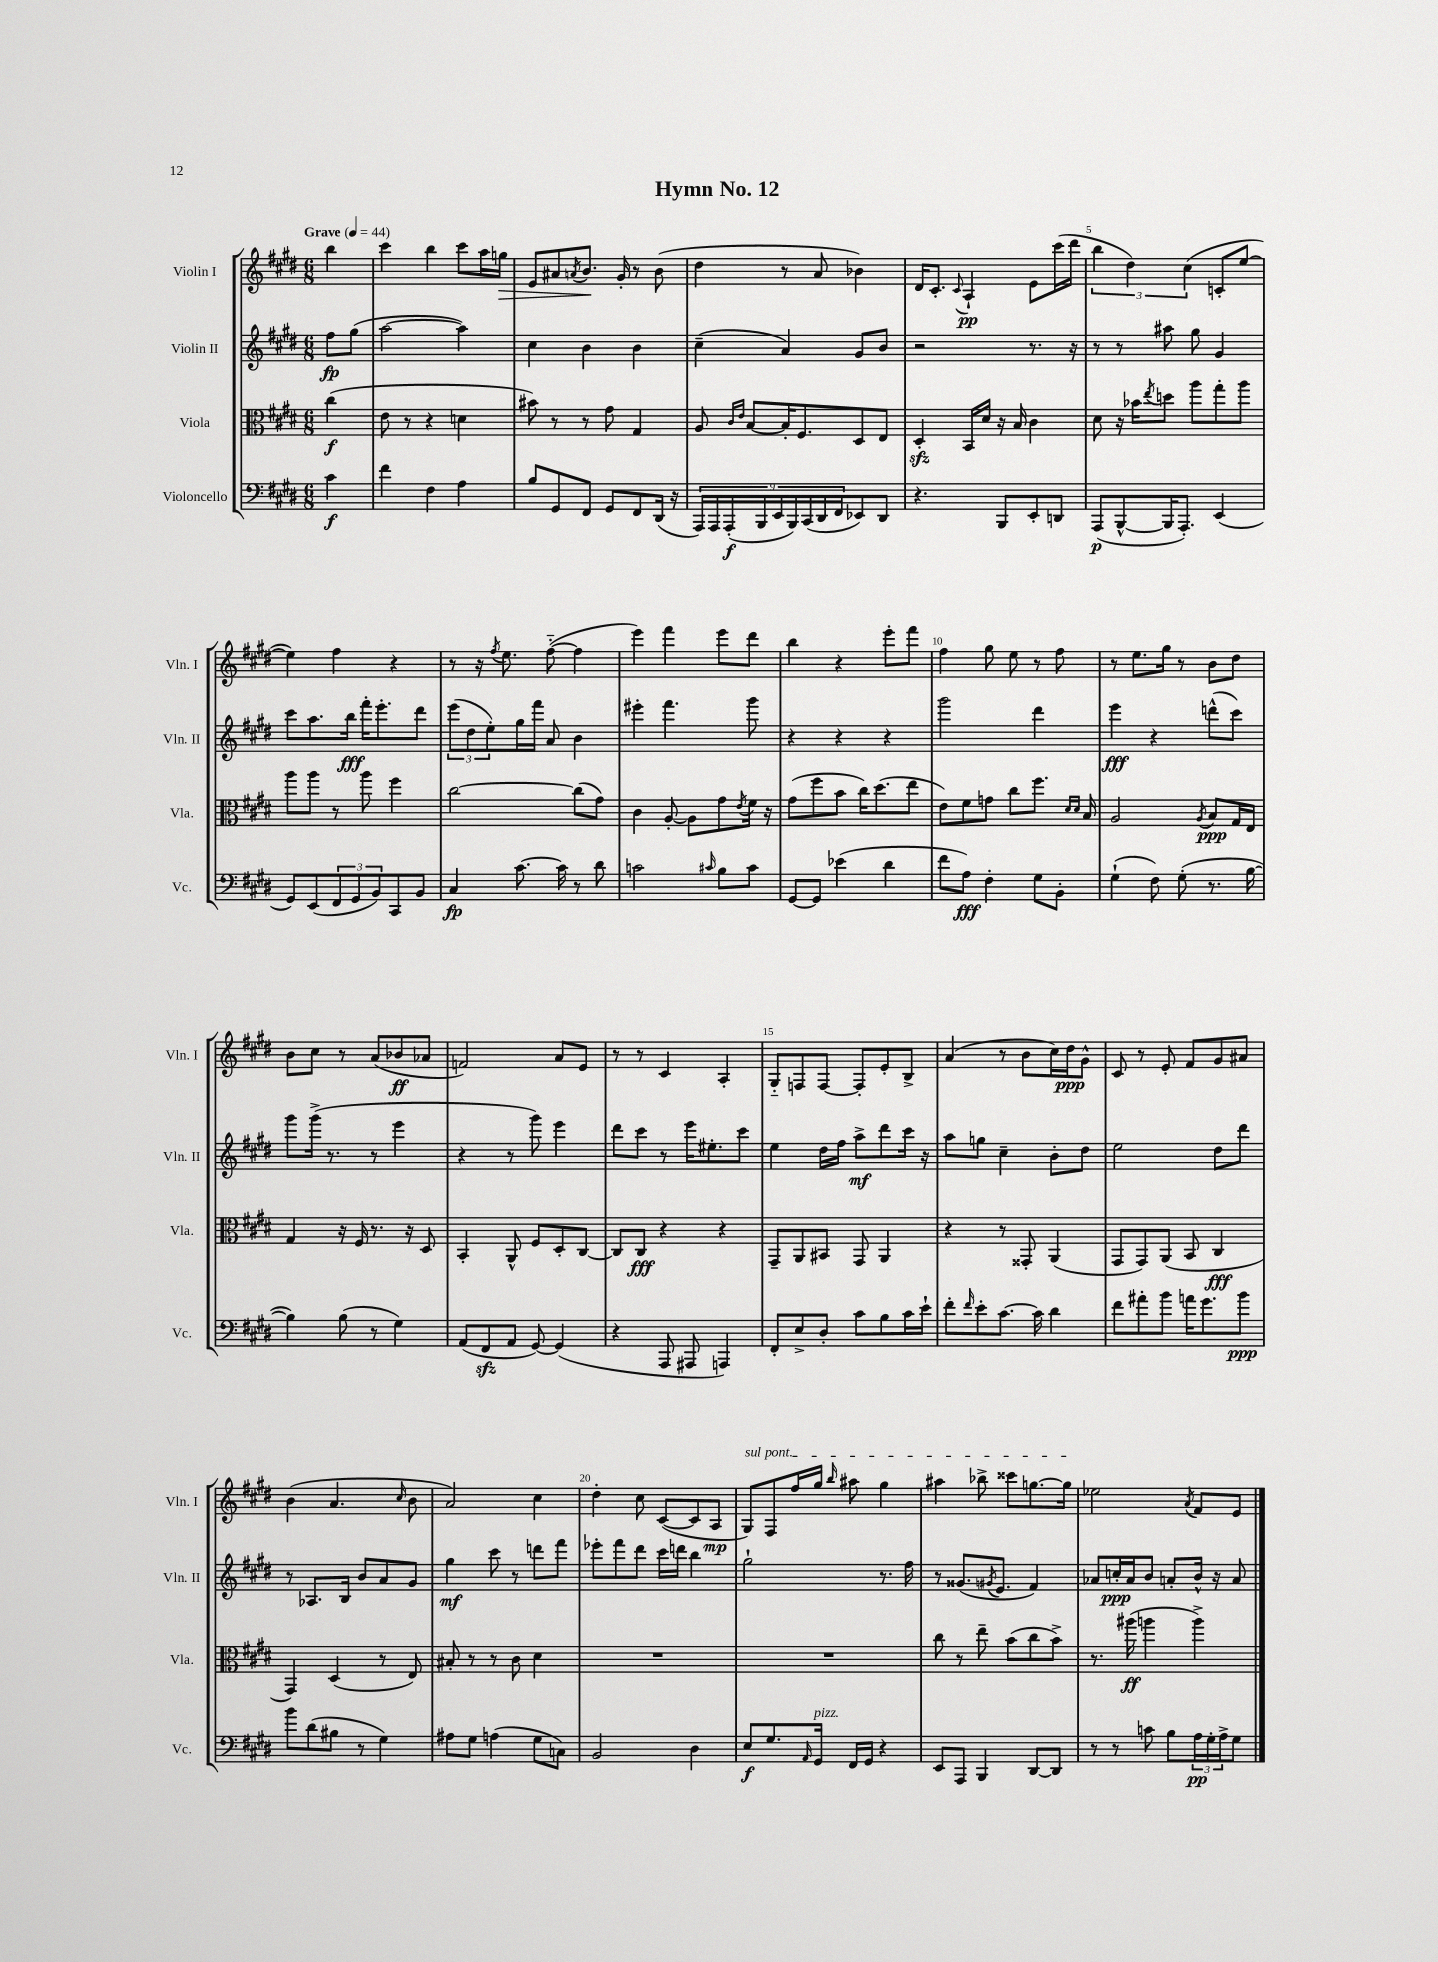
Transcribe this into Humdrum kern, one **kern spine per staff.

**kern	**kern	**kern	**kern
*staff4	*staff3	*staff2	*staff1
*clefF4	*clefC3	*clefG2	*clefG2
*k[f#c#g#d#]	*k[f#c#g#d#]	*k[f#c#g#d#]	*k[f#c#g#d#]
*M6/8	*M6/8	*M6/8	*M6/8
*MM44	*MM44	*MM44	*MM44
4c#	(4cc#	8ff#	4bb
.	.	(8gg#	.
=	=	=	=
4f#	8e	[2aa	4ccc#
.	8r	.	.
4F#	4r	.	4bb
4A	4d	4aa])	8ccc#
.	.	.	16aa
.	.	.	16gg
=	=	=	=
8B	8b#)	4cc#	8e
8GG#	8r	.	8a#
.	.	.	8qa
8FF#	8r	4b	8.b
8GG#	8g#	.	.
.	.	.	16g#'
8FF#	4G#	4b	8r
(16DD#	.	.	(8b
16r	.	.	.
=	=	=	=
18AAA)	8A	(4cc#~	4dd#
18AAA	.	.	.
(18AAA'	.	.	.
.	16qqc#	.	.
.	16qqe	.	.
.	[8B	.	.
18BBB	.	.	.
18EE	.	.	.
.	16B']	4a)	8r
18BBB)	.	.	.
.	8.F#	.	.
(18CC#	.	.	.
.	.	.	8a
18DD#	.	.	.
18FF#	.	.	.
8EE-)	8D#	8g#	4b-)
8DD#	8E	8b	.
=	=	=	=
4.r	4D#'	2r	16d#
.	.	.	8.c#'
.	.	.	8qqc#
.	16BB	.	4A`
.	16d#	.	.
8BBB	16r	.	.
.	16B	.	.
8EE'	4c#	8.r	8e
8DD	.	.	(16ccc#
.	.	16r	16ddd#
=	=	=	=
(8AAA	8d#	8r	6bb
[8BBB^^	16r	8r	.
.	.	.	6dd#)
.	16b-	.	.
.	8qee	.	.
16BBB]	8dd	8aa#	.
8.AAA')	.	.	.
.	.	.	(6cc#
.	8aa	8gg#	.
(4EE	8gg#'	4g#	8c'
.	8aa	.	[8ee
=	=	=	=
8GG#)	8aa	8ccc#	4ee])
(8EE	8aa	8.aa	.
12FF#	8r	.	4ff#
.	.	16bb	.
12GG#	.	.	.
.	8aa	16fff#'	.
12BB)	.	.	.
.	.	8.eee'	.
8CC#	4ff#	.	4r
8BB	.	8ddd#	.
=	=	=	=
4C#	[2cc#	(12eee	8r
.	.	12dd#	.
.	.	.	16r
.	.	12ee')	.
.	.	.	8qff#
.	.	.	8.ee
[8.c#	.	16gg#	.
.	.	16fff#	.
.	.	8a	([8ff#'~
16c#]	.	.	.
8r	(8cc#]	4b	4ff#]
8d#	8g#)	.	.
=	=	=	=
2c	4c#	4eee#'	4eee)
.	[8A'	4.fff#	4fff#
.	8A]	.	.
16qqc#	.	.	.
8B	8g#	.	8eee
.	8qe	.	.
8c#	16f#	8ggg#	8ddd#
.	16r	.	.
=	=	=	=
[8GG#	(8g#	4r	4bb
8GG#]	8ff#	.	.
(4e-	8b	4r	4r
.	16cc#)	.	.
.	(8.dd#	.	.
4d#	.	4r	8eee'
.	8ee	.	8fff#
=	=	=	=
8f#	8e)	2ggg#	4ff#
8A)	8f#	.	.
4F#'	8g	.	8gg#
.	8cc#	.	8ee
8G#	8.ff#	4ddd#	8r
8BB'	.	.	8ff#
.	16qqd#	.	.
.	16qqd#	.	.
.	16B	.	.
=	=	=	=
(4G#`	2A	4eee	8r
.	.	.	8.ee
8F#)	.	4r	.
.	.	.	16gg#
(8G#'	.	.	8r
.	8qA	.	.
8.r	8B	(8ddd^^	8b
.	16G#	8ccc#)	8dd#
[16B	16E	.	.
=	=	=	=
4B])	4G#	8ggg#	8b
.	.	(16ggg#^	8cc#
.	.	8.r	.
(8B	16r	.	8r
.	16F#	.	.
8r	8.r	8r	(8a
4G#)	.	4eee	8b-
.	16r	.	.
.	8D#	.	8a-
=	=	=	=
(8AA	4BB'	4r	2f)
8FF#	.	.	.
8AA	8AA^^	8r	.
[8GG#)	8F#	8ggg#)	.
(4GG#]	8D#'	4eee	8a
.	[8C#	.	8e
=	=	=	=
4r	8C#]	8ddd#	8r
.	8C#	8ccc#	8r
8AAA	4r	8r	4c#
8AAA#	.	16eee	.
.	.	8.ee#'	.
4AAA)	4r	.	4A'
.	.	8ccc#	.
=	=	=	=
8FF#'	8GG#~	4ee	8G#'~
8E^	8AA	.	8F
8D#'	8BB#	16dd#	[8F
.	.	16ff#	.
8c#	8GG#	8aa^	8F']
8B	4AA	8ddd#	8e'
16c#	.	16ccc#	8B^
16e`	.	16r	.
=	=	=	=
8f#'	4r	8aa	(4a
16qqf#	.	.	.
8e'	.	8gg	.
[8.c#	8r	4cc#~	8r
.	8GG##'	.	8b
16c#]	.	.	.
4d#	(4AA	8b'	16cc#)
.	.	.	16dd#
.	.	8dd#	8g#^^
=	=	=	=
8f#	8GG#	2ee	8c#
8a#'	8GG#)	.	8r
8b	(8AA	.	8e'
16a	8BB	.	8f#
8.g#	.	.	.
.	4C#	8dd#	8g#
8b	.	8ddd#	8a#
=	=	=	=
8b	4GG#)	8r	(4b
(8d#	.	8.A-	.
8B#	(4D#	.	4.a
.	.	16B	.
8r	.	8b	.
4G#)	8r	8a	.
.	.	.	16qqcc#
.	8E)	8g#	8b
=	=	=	=
8A#	8B#'	4gg#	2a)
8G#	8r	.	.
(4A	8r	8ccc#	.
.	8c#	8r	.
8G#	4d#	8ddd	4cc#
8C)	.	8fff#	.
=	=	=	=
2BB	2.r	8eee-'	4dd#'
.	.	8fff#	.
.	.	8ddd#	8cc#
.	.	16ccc#	([8c#
.	.	16ddd	.
4D#	.	4bb	8c#]
.	.	.	8A
=	=	=	=
8E	2.r	2gg#`	8G#)
8.G#	.	.	8F#
.	.	.	16ff#
16qqAA	.	.	.
16GG#	.	.	16gg#
.	.	.	16qqbb
16FF#	.	.	8aa#
16GG#	.	.	.
4r	.	8.r	4gg#
.	.	16ff#	.
=	=	=	=
8EE	8cc#	8r	4aa#
8AAA	8r	(8.g##	.
4BBB	8ee~	.	8bb-^
.	.	8qg#	.
.	.	8.e	.
.	(8b	.	8ccc##
[8DD#	8cc#	4f#)	[8.gg
8DD#]	8b^)	.	.
.	.	.	16gg]
=	=	=	=
8r	8.r	8a-	2ee-
8r	.	16cc'	.
.	(16aa#	16a-	.
8c	4aa	8b	.
8B	.	8a'	.
.	.	.	8qa
24A	4aa^)	16b^^	8f#
24G#'	.	.	.
.	.	16r	.
24A^	.	.	.
8G#	.	8a	8e
==	==	==	==
*-	*-	*-	*-
